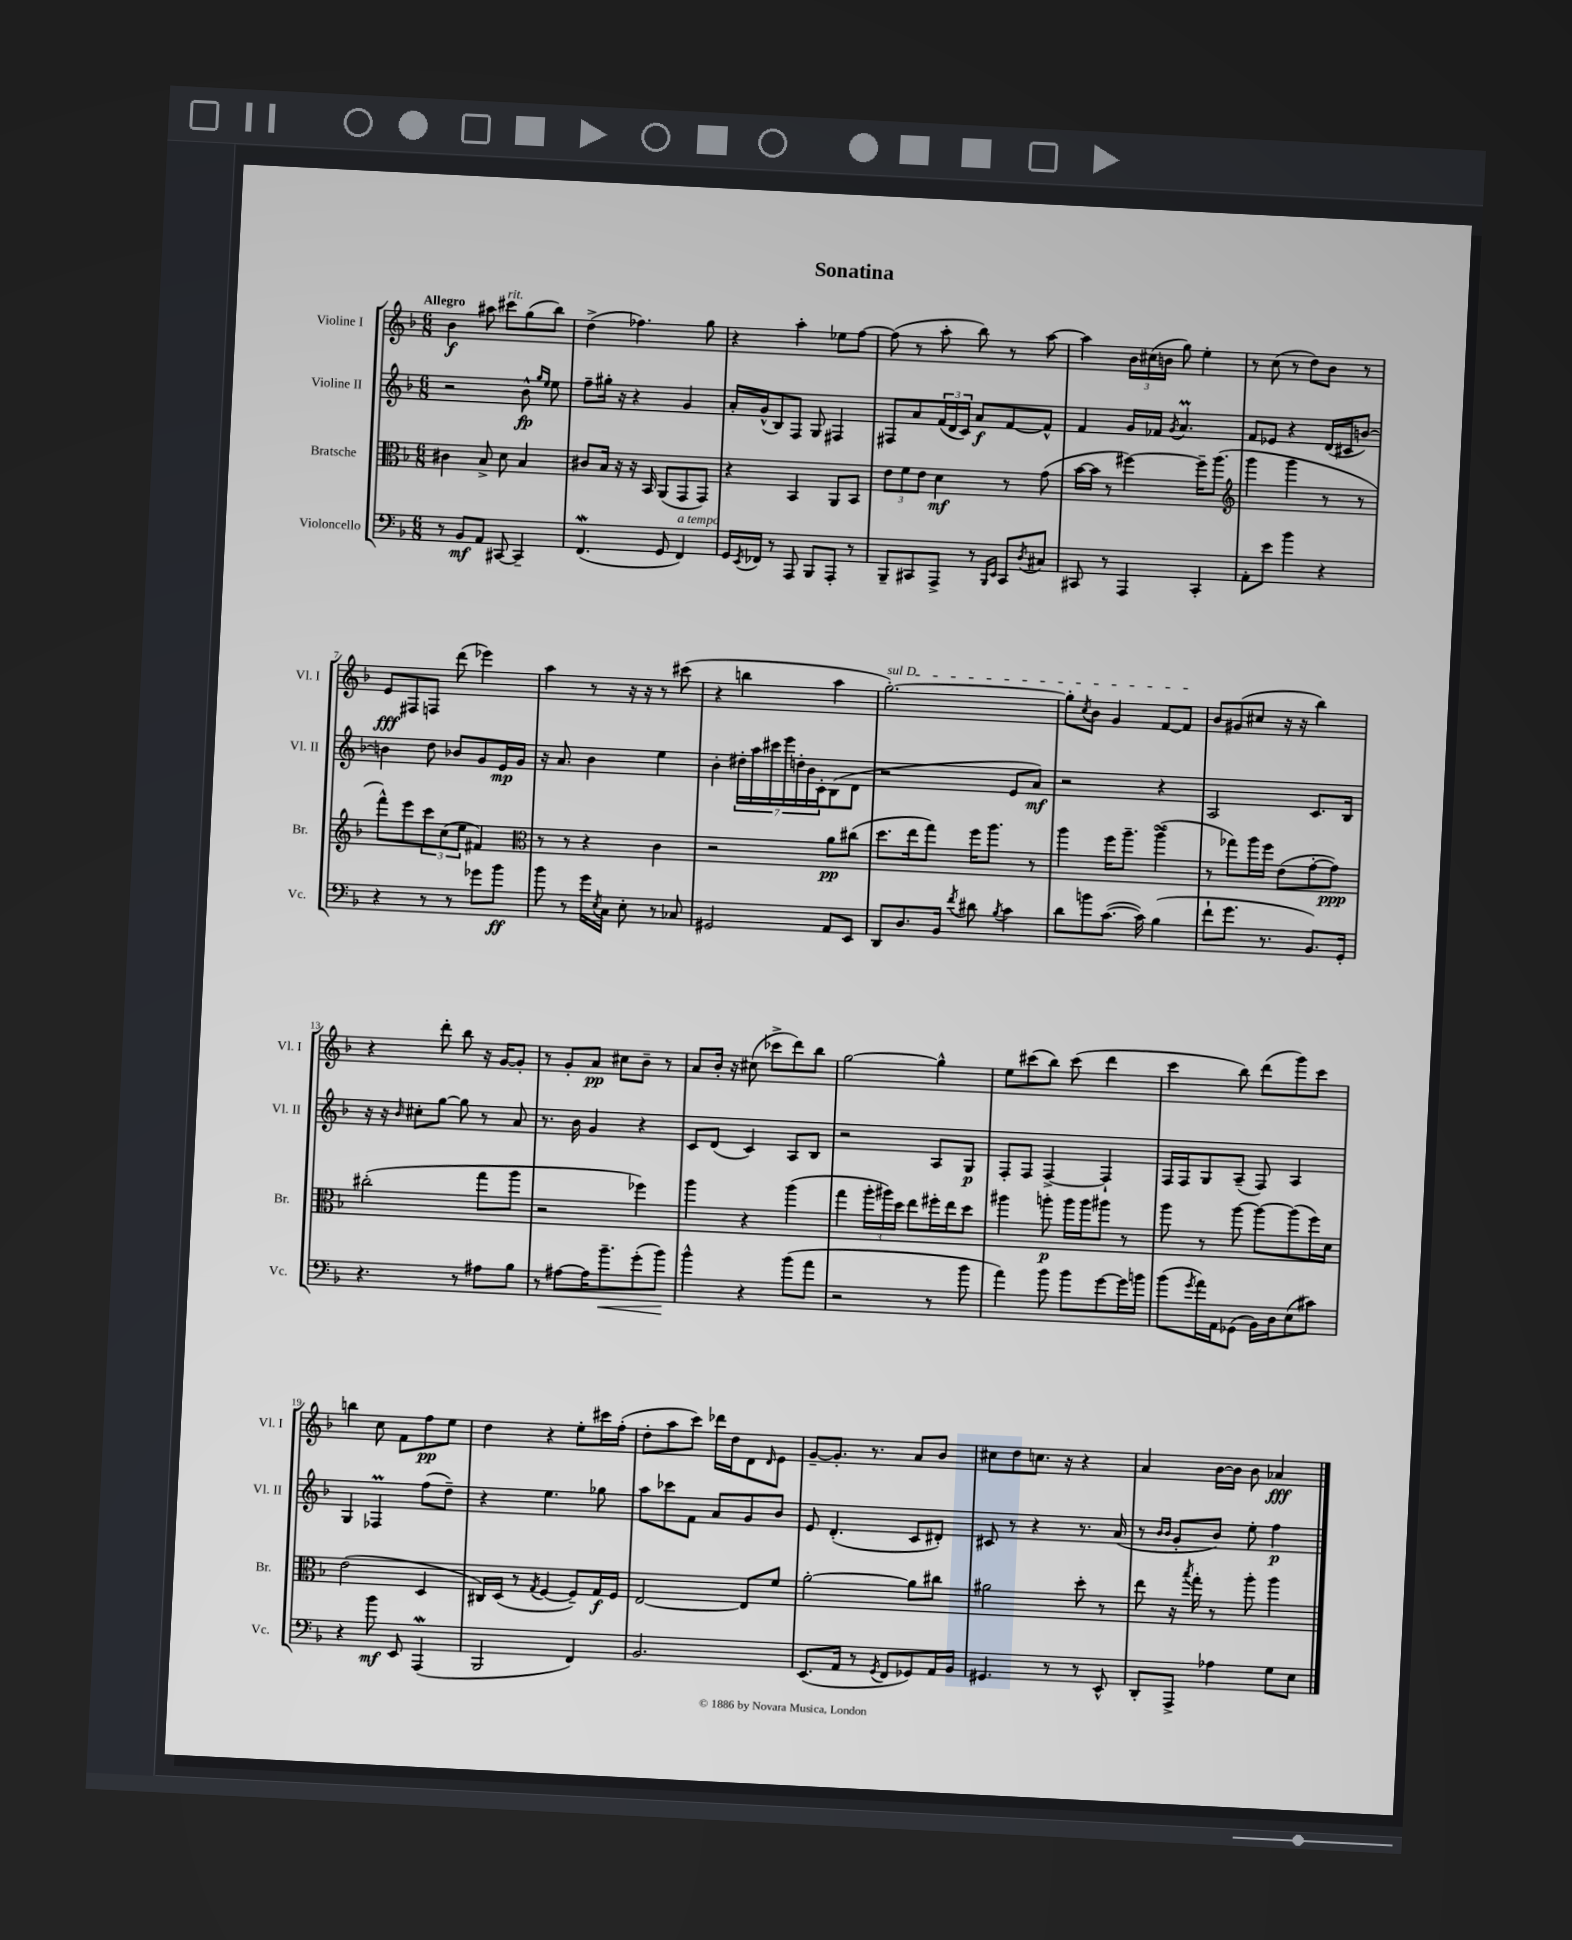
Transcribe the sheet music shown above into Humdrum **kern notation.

**kern	**dynam	**kern	**dynam	**kern	**dynam	**kern	**dynam
*part4	*part4	*part3	*part3	*part2	*part2	*part1	*part1
*staff4	*staff4	*staff3	*staff3	*staff2	*staff2	*staff1	*staff1
*I"Violoncello	*	*I"Bratsche	*	*I"Violine II	*	*I"Violine I	*
*I'Vc.	*	*I'Br.	*	*I'Vl. II	*	*I'Vl. I	*
*clefF4	*	*clefC3	*	*clefG2	*	*clefG2	*
*k[b-]	*	*k[b-]	*	*k[b-]	*	*k[b-]	*
*M6/8	*	*M6/8	*	*M6/8	*	*M6/8	*
=1	=1	=1	=1	=1	=1	=1	=1
!	!	!	!	!	!	!LO:TX:a:B:t=Allegro	!
8r	.	4c#X\	.	2r	.	4b-\	f
8BB-/L	mf	.	.	.	.	.	.
8AA/J	.	8B-^/	.	.	.	8aa#X\	.
!	!	!	!	!	!	!LO:TX:a:i:t=rit.	!
[8CC#X/	.	8d\	.	.	.	8ccc#X\L	.
4CC#~/]	.	4B-/	.	8b-^^\	fp	(8gg\	.
.	.	.	.	16qqgg/LL	.	.	.
.	.	.	.	16qqee/JJ	.	.	.
.	.	.	.	8ee\	.	8bb-\J)	.
=2	=2	=2	=2	=2	=2	=2	=2
(4.FFw/	.	8c#X/L	.	8ff~\L	.	(4dd^\	.
.	.	16B-/Jk	.	16gg#X'\Jk	.	.	.
.	.	16r	.	16r	.	.	.
.	.	16r	.	4r	.	4.ff-X\)	.
.	.	16BB-/	.	.	.	.	.
8GG/	.	(8AA/L	.	.	.	.	.
!LO:TX:a:i:t=a tempo	!	!	!	!	!	!	!
4FF/)	.	8GG/	.	4g/	.	.	.
.	.	8GG/J)	.	.	.	8gg\	.
=3	=3	=3	=3	=3	=3	=3	=3
16GG/LL	.	4r	.	16a'/LL	.	4r	.
8qEE/	.	.	.	.	.	.	.
16FF-X/JJ	.	.	.	(16g^^/J	.	.	.
8r	.	.	.	8B-/)	.	.	.
8AAA/	.	4BB-/	.	8F/J	.	4aa'\	.
8BBB-/L	.	.	.	8G/	.	.	.
8AAA'/J	.	8AA/L	.	4F#X/	.	8ee-X\L	.
8r	.	8BB-/J	.	.	.	[8ff\J	.
=4	=4	=4	=4	=4	=4	=4	=4
8BBB-~/L	.	12e\L	.	8F#X/L	.	(8ff\]	.
.	.	12f\	.	.	.	.	.
8CC#X/	.	.	.	8a/	.	8r	.
.	.	12e\J	.	.	.	.	.
8AAA^/J	.	4d\	mf	(24f/L	.	8aa'\	.
.	.	.	.	24d/	.	.	.
.	.	.	.	24c/JJ)	.	.	.
8r	.	.	.	8a/L	f	8bb-\)	.
16qqBBB-/LL	.	.	.	.	.	.	.
16qqEE/JJ	.	.	.	.	.	.	.
8CC#/L	.	8r	.	[8f/	.	8r	.
8qD/	.	.	.	.	.	.	.
8C#X/J	.	(8g\	.	8f^^/J]	.	[8aa\	.
=5	=5	=5	=5	=5	=5	=5	=5
8CC#X/	.	[16b-\LL	.	4f/	.	4aa\]	.
.	.	16b-\JJ]	.	.	.	.	.
8r	.	8r	.	.	.	.	.
4AAA/	.	[4ff#X\)	.	16g/LL	.	24b-\LL	.
.	.	.	.	.	.	(24cc#X\	.
.	.	.	.	16f-X/JJ	.	.	.
.	.	.	.	.	.	24bn\JJ	.
.	.	.	.	8qg/	.	.	.
.	.	.	.	4.am/	.	8gg\)	.
4CC#'/	.	16ff#~\KL]	.	.	.	4ee'\	.
.	.	(8.aa\J	.	.	.	.	.
=6	=6	=6	=6	=6	=6	=6	=6
*	*	*clefG2	*	*	*	*	*
8AA'\L	.	4ggg\	.	8f/L	.	8r	.
8e\J	.	.	.	8e-X/J	.	(8cc\	.
4b-\	.	4ggg\	.	4r	.	8r	.
.	.	.	.	.	.	8dd\L)	.
4r	.	8r	.	(16d/LL	.	8b-\J	.
.	.	.	.	16c#X/J	.	.	.
.	.	8r	.	[8bn/J)	.	8r	.
!!LO:LB:g=z
=7	=7	=7	=7	=7	=7	=7	=7
4r	.	8fff^^\L)	.	4bn\]	.	8e/L	fff
.	.	8eee\	.	.	.	8F#X/	.
8r	.	12ccc\	.	8dd\	.	8Fn/J	.
.	.	(12cc\	.	.	.	.	.
8r	.	.	.	8b-X/L	.	(8ddd\	.
.	.	12ee\J	.	.	.	.	.
8g-X\L	.	4f#X/)	.	8g/	.	4eee-X\)	.
8b-\J	ff	.	.	16e/L	mp	.	.
.	.	.	.	16g/JJ	.	.	.
=8	=8	=8	=8	=8	=8	=8	=8
*	*	*clefC3	*	*	*	*	*
8b-\	.	8r	.	16r	.	4aa\	.
.	.	.	.	8.a/	.	.	.
8r	.	8r	.	.	.	.	.
16g\LL	.	4r	.	4b-\	.	8r	.
8qE/	.	.	.	.	.	.	.
16C\JJ	.	.	.	.	.	.	.
8E'\	.	.	.	.	.	16r	.
.	.	.	.	.	.	16r	.
8r	.	4c\	.	4ee\	.	8r	.
8C-X/	.	.	.	.	.	(8ccc#X\	.
=9	=9	=9	=9	=9	=9	=9	=9
2GG#X/	.	2r	.	4b-'\	.	4r	.
.	.	.	.	28dd#X'\LL	.	4bbn\	.
.	.	.	.	28aa\	.	.	.
.	.	.	.	28ccc#X\	.	.	.
.	.	.	.	28eee\	.	.	.
.	.	.	.	28ddn'\	.	.	.
.	.	.	.	28b-\	.	.	.
.	.	.	.	28c'\J	.	.	.
8AA/L	.	8a\L	pp	(8B-\	.	4aa\	.
8EE/J	.	(8cc#X\J	.	8d\J	.	.	.
=10	=10	=10	=10	=10	=10	=10	=10
!	!	!	!	!	!	!LO:TX:a:i:t=sul D	!
8DD/L	.	8.dd\L	.	2r	.	[2.gg'\)	.
8.D/	.	.	.	.	.	.	.
.	.	16ee\k	.	.	.	.	.
.	.	8gg\J)	.	.	.	.	.
16BB-/Jk	.	.	.	.	.	.	.
8qf/	.	.	.	.	.	.	.
8d#X\	.	16ff\KL	.	.	.	.	.
.	.	8.aa\J	.	.	.	.	.
8qB-/	.	.	.	.	.	.	.
4c\	.	.	.	8e/L	.	.	.
.	.	8r	.	8a/J)	mf	.	.
=11	=11	=11	=11	=11	=11	=11	=11
8d\L	.	4aa\	.	2r	.	8gg'\L]	.
.	.	.	.	.	.	8qcc/	.
8bn\	.	.	.	.	.	8b-\J	.
([8.c\J	.	16ff\KL	.	.	.	4g/	.
.	.	8.aa~\J	.	.	.	.	.
16c\])	.	.	.	.	.	.	.
(4B-\	.	(4aasSsS^\	.	4r	.	[8f/L	.
.	.	.	.	.	.	8f/J]	.
=12	=12	=12	=12	=12	=12	=12	=12
8f`\L	.	8r	.	2A/	.	8b-/L	.
8.g\J	.	8gg-X\L)	.	.	.	(8g#X/	.
.	.	16aa\L	.	.	.	8cc#X/J	.
8.r	.	16ff\JJ	.	.	.	.	.
.	.	(8e\L	.	.	.	16r	.
.	.	.	.	.	.	16r	.
8.BB-/L)	.	[8g'\	.	8.c/L	.	4bb-\)	.
.	.	8g\J])	ppp	.	.	.	.
16GG'/Jk	.	.	.	16B-/Jk	.	.	.
!!LO:LB:g=z
=13	=13	=13	=13	=13	=13	=13	=13
4.r	.	(2cc#X'\	.	16r	.	4r	.
.	.	.	.	16r	.	.	.
.	.	.	.	16qqb-/	.	.	.
.	.	.	.	8cc#X'\L	.	.	.
.	.	.	.	[8gg\J	.	8ddd'\	.
8r	.	.	.	8gg\]	.	8bb-\	.
8A#X\L	.	8gg\L	.	8r	.	16r	.
.	.	.	.	.	.	[16g/KL	.
8B-\J	.	8aa\J	.	8a/	.	8g'/J]	.
=14	=14	=14	=14	=14	=14	=14	=14
8r	.	2r	.	8.r	.	8r	.
[8A#X\L	.	.	.	.	.	8g'/L	.
.	.	.	.	16b-\	.	.	.
16A#\K]	.	.	.	4g/	.	8a/J	pp
!	!LO:HP:b	!	!	!	!	!	!
8.b-~\	<	.	.	.	.	.	.
.	.	.	.	.	.	8cc#X\L	.
(8g'\	.	4ff-X\)	.	4r	.	8b-~\J	.
8b-\J)	.	.	.	.	.	8r	.
.	[	.	.	.	.	.	.
=15	=15	=15	=15	=15	=15	=15	=15
4b-^^\	.	4aa\	.	8c/L	.	8a/L	.
.	.	.	.	(8d/J	.	16b-'/Jk	.
.	.	.	.	.	.	16r	.
4r	.	4r	.	4c/)	.	(8cc#X\	.
.	.	.	.	.	.	8ccc-X^\L	.
(8b-\L	.	(4aa\	.	8A/L	.	8ddd\)	.
8a\J	.	.	.	8B-/J	.	8bb-\J	.
=16	=16	=16	=16	=16	=16	=16	=16
2r	.	4gg\	.	2r	.	[2gg\	.
.	.	24aa'\LL	.	.	.	.	.
.	.	24aa#X\)	.	.	.	.	.
.	.	24dd\JJ	.	.	.	.	.
.	.	8ee\L	.	.	.	.	.
8r	.	16ff#X'\L	.	8A/L	.	4gg^^\]	.
.	.	16ee\J	.	.	.	.	.
8b-\	.	8dd\J	.	8G/J	p	.	.
=17	=17	=17	=17	=17	=17	=17	=17
4a\)	.	4aa#X\	.	8F'/L	.	8ee\L	.
.	.	.	.	8F/J	.	(8ccc#X\	.
8b-\	.	8aan'\	p	[4F^/	.	8bb-\J)	.
8b-\L	.	16aa\LL	.	.	.	(8ccc#\	.
.	.	16aa\J	.	.	.	.	.
[8g\	.	8aa#X\J	.	4F`/]	.	4ddd\	.
16g\L]	.	8r	.	.	.	.	.
16bn\JJ	.	.	.	.	.	.	.
=18	=18	=18	=18	=18	=18	=18	=18
(8b-\L	.	8aa\	.	16F/LL	.	4ccc\	.
.	.	.	.	16F/J	.	.	.
8qg/	.	.	.	.	.	.	.
16a\L)	.	8r	.	8G/	.	.	.
16AA\J	.	.	.	.	.	.	.
(8GG-X\J	.	[8aa\	.	(8A~/J	.	8bb-\)	.
16BB-\LL)	.	8aa\L_	.	8F/)	.	(8ddd\L	.
16D\J	.	.	.	.	.	.	.
(8E\	.	(8aa\]	.	4A/	.	8ggg\)	.
8c#X\J)	.	16ff\L)	.	.	.	8ccc\J	.
.	.	16d\JJ	.	.	.	.	.
!!LO:LB:g=z
=19	=19	=19	=19	=19	=19	=19	=19
4r	.	(2e\	.	4G/	.	4bbn\	.
8b-\	mf	.	.	4F-XM/	.	8cc\	.
8EE/	.	.	.	.	.	8f\L	.
(4AAAW/	.	4D/	.	(8ff\L	.	8ff\	pp
.	.	.	.	8dd~\J)	.	8ee\J	.
=20	=20	=20	=20	=20	=20	=20	=20
2BBB-/	.	16C#X/LL)	.	4r	.	4dd\	.
.	.	(16D/JJ	.	.	.	.	.
.	.	8r	.	.	.	.	.
.	.	8qG/	.	.	.	.	.
.	.	[4F/	.	4.ee\	.	4r	.
4FF/)	.	8F~/L])	.	.	.	8ee'\L	.
.	.	16G/L	f	8gg-X\	.	16ccc#X\L	.
.	.	16F/JJ	.	.	.	(16ff'\JJ	.
=21	=21	=21	=21	=21	=21	=21	=21
2.BB-/	.	[2E/	.	8aa\L	.	8dd'\L	.
.	.	.	.	8ccc-X\	.	8aa\	.
.	.	.	.	8f\J	.	8ccc\J)	.
.	.	.	.	8a/L	.	16ddd-X\LL	.
.	.	.	.	.	.	16dd\J	.
.	.	8E/L]	.	8g/	.	8d\	.
.	.	.	.	.	.	16qqd/	.
.	.	8f/J	.	8b-/J	.	8e\J	.
=22	=22	=22	=22	=22	=22	=22	=22
(8.EE/L	.	[2a'\	.	8e/	.	[8g~/L	.
.	.	.	.	(4.d'/	.	8.g'/J]	.
16AA/Jk	.	.	.	.	.	.	.
8r	.	.	.	.	.	.	.
.	.	.	.	.	.	8.r	.
8qGG/	.	.	.	.	.	.	.
8FF/L	.	.	.	.	.	.	.
8GG-X/)	.	8a\L]	.	8c/L	.	8a/L	.
16AA/L	.	8cc#X\J	.	8d#X'/J)	.	8b-/J	.
16BB-/JJ	.	.	.	.	.	.	.
=23	=23	=23	=23	=23	=23	=23	=23
4.GG#X/	.	2a#X\	.	8c#X/	.	8cc#X\L	.
.	.	.	.	8r	.	8dd\	.
.	.	.	.	4r	.	8.ccn\J	.
8r	.	.	.	.	.	.	.
.	.	.	.	.	.	16r	.
8r	.	8dd'\	.	8.r	.	4r	.
8EE^^/	.	8r	.	.	.	.	.
.	.	.	.	(16a/	.	.	.
=24	=24	=24	=24	=24	=24	=24	=24
8DD'/L	.	8ee\	.	8r	.	4a/	.
.	.	.	.	16qqb-/LL	.	.	.
.	.	.	.	16qqb-/JJ	.	.	.
8AAA^/J	.	16r	.	8g'/L	.	.	.
.	.	8qbb-/	.	.	.	.	.
.	.	16gg'\	.	.	.	.	.
4A-X\	.	8r	.	8b-/J)	.	[16b-\LL	.
.	.	.	.	.	.	16b-\JJ]	.
.	.	8aa'\	.	8ee'\	.	8b-\	.
8G\L	.	4aa\	.	4ff\	p	4a-X/	fff
8E\J	.	.	.	.	.	.	.
==	==	==	==	==	==	==	==
*-	*-	*-	*-	*-	*-	*-	*-
